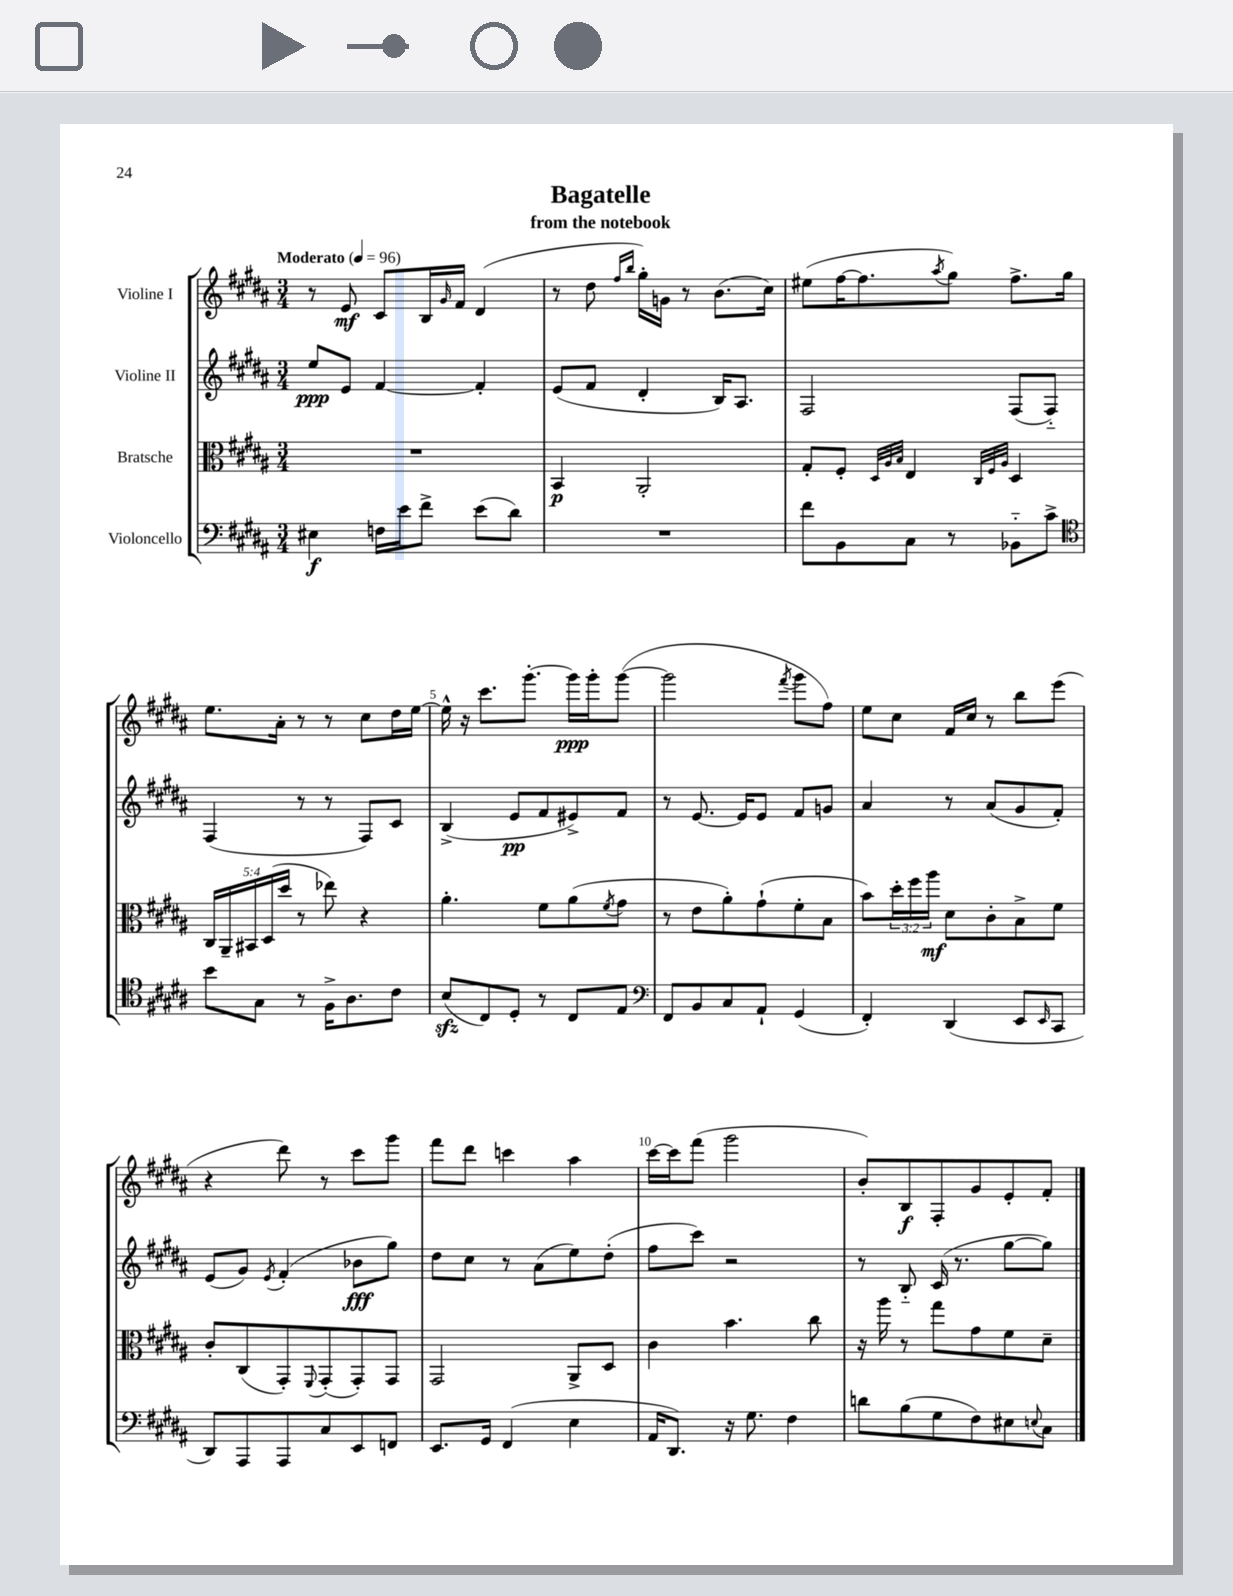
\header { title = "Bagatelle" subtitle = "from the notebook" }
<<
\new StaffGroup <<
\new Staff = "s0" \with { instrumentName = "Violine I" } {
    \clef treble \key b \major \numericTimeSignature \time 3/4 \tempo "Moderato" 4 = 96
    r8 e'8\mf cis'8 b16 \grace { gis'16 } fis'16 dis'4( |
    r8 dis''8 \grace { fis''16 b''16 } gis''16-.) g'16 r8 b'8.( cis''16) |
    eis''8( fis''16~ fis''8. \acciaccatura { ais''8 } gis''8) fis''8.-> gis''16 |
    e''8. ais'16-. r8 r8 cis''8 dis''16 e''16~ |
    e''16-^ r16 cis'''8. gis'''8.~-. gis'''16\ppp gis'''16-. gis'''8~( |
    gis'''2 \acciaccatura { fis'''8 } gis'''8 fis''8) |
    e''8 cis''8 fis'16 cis''16 r8 b''8 e'''8( |
    r4 dis'''8) r8 cis'''8 gis'''8 |
    fis'''8 dis'''8 c'''4 ais''4 |
    cis'''16~ cis'''16 fis'''8( gis'''2 |
    b'8-.) b8\f fis8-. gis'8 e'8-. fis'8-. \bar "|." |
}
\new Staff = "s1" \with { instrumentName = "Violine II" } {
    \clef treble \key b \major \numericTimeSignature \time 3/4
    e''8\ppp e'8 fis'4~ fis'4-. |
    e'8( fis'8 dis'4-. b16) ais8. |
    fis2 fis8( fis8-_) |
    fis4( r8 r8 fis8) cis'8 |
    b4->( e'8\pp fis'8 eis'8->) fis'8 |
    r8 e'8.~ e'16 e'8 fis'8 g'8 |
    ais'4 r8 ais'8( gis'8 fis'8-.) |
    e'8( gis'8) \acciaccatura { e'8 } fis'4-.( bes'8\fff gis''8) |
    dis''8 cis''8 r8 ais'8( e''8) dis''8-.( |
    fis''8 cis'''8) r2 |
    r8 b8-_ cis'16( r8. gis''8~ gis''8) \bar "|." |
}
\new Staff = "s2" \with { instrumentName = "Bratsche" } {
    \clef alto \key b \major \numericTimeSignature \time 3/4 \override Staff.TupletNumber.text = #tuplet-number::calc-fraction-text
    R2. |
    b,4\p ais,2-. |
    gis8-. fis8-. \grace { dis32 ais32 b32 } e4 \grace { cis32 fis32 ais32 } dis4 |
    \tuplet 5/4 { cis16 ais,16-- bis,16 dis16( dis''16 } r8 ees''8) r4 |
    ais'4.-. fis'8 ais'8( \acciaccatura { fis'8 } gis'8 |
    r8 e'8 ais'8-.) gis'8-!( fis'8-. b8 |
    b'8) \tuplet 3/2 { dis''16-. fis''16 ais''16\mf } dis'8 cis'8-. b8-> fis'8 |
    cis'8-. cis8( gis,8-.) \appoggiatura { fis,8 } gis,8-.( gis,8-.) gis,8 |
    gis,2 ais,8-> dis8 |
    cis'4 b'4. cis''8 |
    r16 ais''16 r8 gis''8 gis'8 fis'8 dis'8-- \bar "|." |
}
\new Staff = "s3" \with { instrumentName = "Violoncello" } {
    \clef bass \key b \major \numericTimeSignature \time 3/4
    eis4\f f16 e'16 fis'8-> e'8( dis'8) |
    R2. |
    fis'8 b,8 cis8 r8 bes,8-_ cis'8-> |
    \clef tenor b'8 gis8 r8 fis16-> ais8. cis'8 |
    b8\sfz( cis8) dis8-. r8 cis8 e8 |
    \clef bass fis,8 b,8 cis8 ais,8-! gis,4( |
    fis,4-.) dis,4( e,8 \grace { e,16 } cis,8 |
    dis,8) ais,,8 ais,,8 cis8 e,8 f,8 |
    e,8. gis,16 fis,4( e4 |
    ais,16 dis,8.) r16 gis8. fis4 |
    d'8 b8( gis8 fis8) eis8 \appoggiatura { e8 } cis8 \bar "|." |
}
>>
>>
\layout { \context { \Score \override BarNumber.break-visibility = ##(#f #t #t) barNumberVisibility = #(every-nth-bar-number-visible 5) } }
